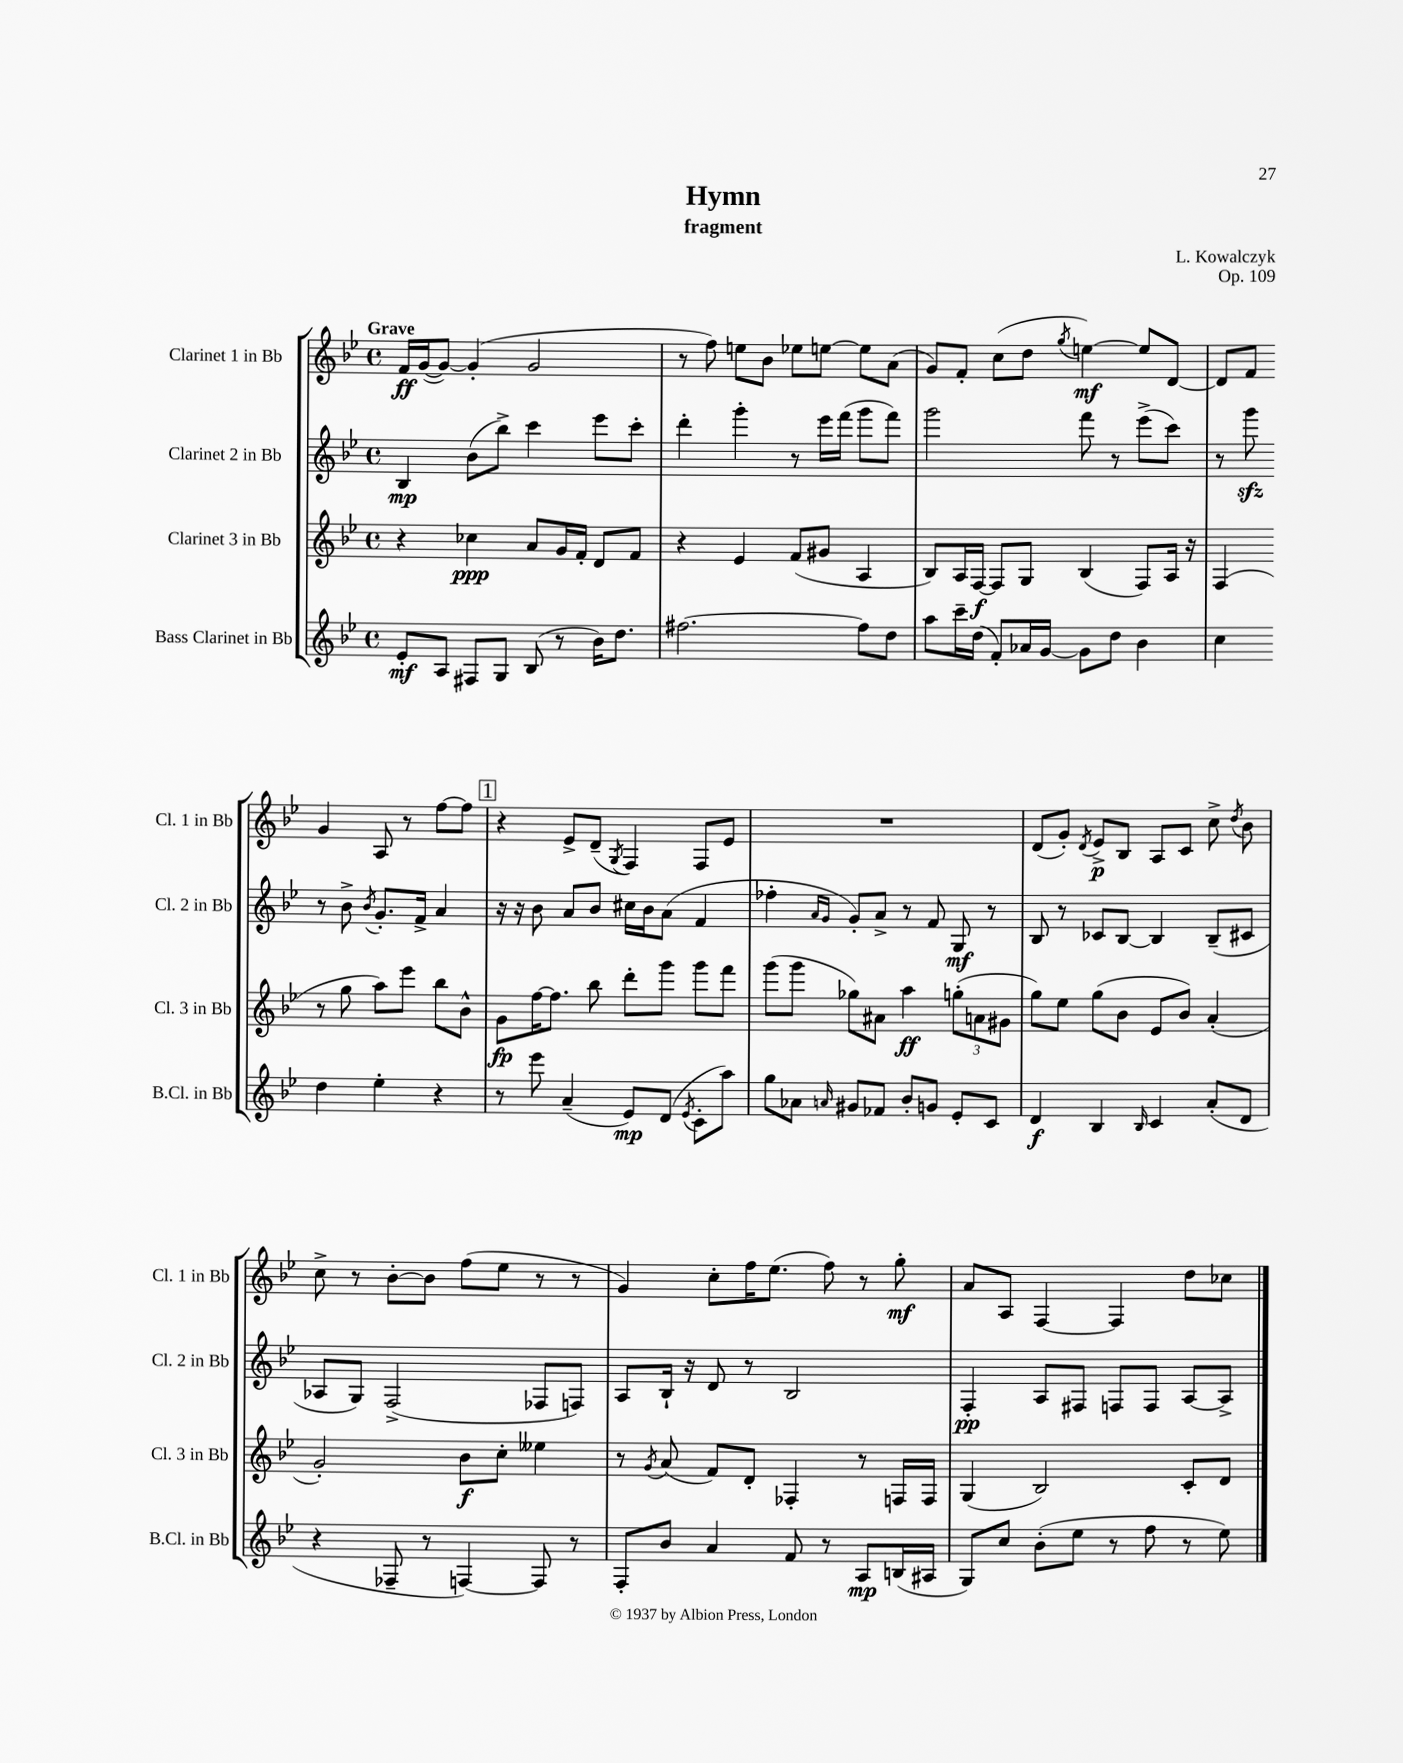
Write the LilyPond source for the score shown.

\header { title = "Hymn" composer = "L. Kowalczyk" subtitle = "fragment" opus = "Op. 109" }
<<
\new StaffGroup <<
\new Staff = "s0" \with { instrumentName = "Clarinet 1 in Bb" shortInstrumentName = "Cl. 1 in Bb" } {
    \clef treble \key bes \major \defaultTimeSignature \time 4/4 \tempo "Grave"
    \autoBeamOff f'16[\ff g'16~( g'8]~) g'4-.( g'2 |
    r8 f''8) e''8[ bes'8] ees''8[ e''8]~ e''8[ a'8]( |
    g'8[) f'8]-. c''8[( d''8] \acciaccatura { g''8 } e''4~\mf) e''8[ d'8]~ |
    d'8[ f'8] g'4 a8 r8 f''8[~ f''8] |
    \mark \markup { \box "1" } r4 ees'8[-> d'8]--( \acciaccatura { g8 } f4) f8[ ees'8] |
    R1 |
    d'8[( g'8]-.) \acciaccatura { d'8 } ees'8[->\p bes8] a8[ c'8] c''8-> \acciaccatura { d''8 } bes'8 |
    c''8-> r8 bes'8[~-. bes'8] f''8[( ees''8] r8 r8 |
    g'4) c''8[-. f''16 ees''8.]( f''8) r8 g''8-.\mf |
    a'8[ a8] f4~ f4 d''8[ ces''8] \bar "|." |
}
\new Staff = "s1" \with { instrumentName = "Clarinet 2 in Bb" shortInstrumentName = "Cl. 2 in Bb" } {
    \clef treble \key bes \major \defaultTimeSignature \time 4/4
    \autoBeamOff bes4\mp bes'8[( bes''8]->) c'''4 ees'''8[ c'''8]-. |
    d'''4-. g'''4-. r8 ees'''16[ f'''16]( g'''8[ f'''8]) |
    g'''2 f'''8 r8 ees'''8[->( c'''8]) |
    r8 g'''8\sfz r8 bes'8-> \acciaccatura { bes'8 } g'8.[-. f'16]-> a'4 |
    \mark \markup { \box "1" } r16 r16 bes'8 a'8[ bes'8] cis''16[ bes'16 a'8]( f'4 |
    fes''4-. \grace { a'16[ g'16] } g'8[-.) a'8]-> r8 f'8 g8\mf r8 |
    bes8 r8 ces'8[ bes8]~ bes4 bes8[--( cis'8] |
    aes8[ g8]) f2->( fes8[ f8]) |
    a8[ bes16]-! r16 d'8 r8 bes2 |
    f4-.\pp a8[ fis8] f8[ f8] a8[~ a8]-> \bar "|." |
}
\new Staff = "s2" \with { instrumentName = "Clarinet 3 in Bb" shortInstrumentName = "Cl. 3 in Bb" } {
    \clef treble \key bes \major \defaultTimeSignature \time 4/4
    \autoBeamOff r4 ces''4\ppp a'8[ g'16 f'16]-. d'8[ f'8] |
    r4 ees'4 f'8[( gis'8] a4 |
    bes8[) a16 f16]~\f f8[ g8] bes4( f8[) a16] r16 |
    f4( r8 g''8 a''8[) ees'''8] bes''8[ bes'8]-^ |
    \mark \markup { \box "1" } g'8[\fp f''16~ f''8.] bes''8 d'''8[-. g'''8] g'''8[ f'''8] |
    g'''8[( g'''8] ges''8[) ais'8] a''4\ff \tuplet 3/2 { g''8[-.( a'8 gis'8] } |
    g''8[) ees''8] g''8[( bes'8] ees'8[ bes'8]) a'4-.( |
    g'2-.) bes'8[\f c''8]-. eeses''4 |
    r8 \acciaccatura { g'8 } a'8( f'8[) d'8]-. fes4-. r8 f16[ f16] |
    g4( bes2) c'8[-. d'8] \bar "|." |
}
\new Staff = "s3" \with { instrumentName = "Bass Clarinet in Bb" shortInstrumentName = "B.Cl. in Bb" } {
    \clef treble \key bes \major \defaultTimeSignature \time 4/4
    \autoBeamOff ees'8[-.\mf a8] fis8[ g8] bes8( r8 bes'16[) d''8.] |
    fis''2.~ fis''8[ d''8] |
    a''8[ c'''16-- d''16]( f'8[-.) aes'16 g'16]~ g'8[ d''8] bes'4 |
    c''4 d''4 ees''4-. r4 |
    \mark \markup { \box "1" } r8 ees'''8 a'4--( ees'8[\mp) d'8]( \acciaccatura { ees'8 } c'8[-. a''8]) |
    g''8[ aes'8] \grace { a'16 } gis'8[ fes'8] bes'8[-. g'8] ees'8[-. c'8] |
    d'4\f bes4 \grace { bes16 } c'4 a'8[-.( d'8] |
    r4 fes8-- r8 f4~) f8 r8 |
    f8[-. bes'8] a'4 f'8 r8 a8[\mp b16( ais16] |
    g8[) c''8] bes'8[-.( ees''8] r8 f''8 r8 ees''8) \bar "|." |
}
>>
>>
\layout { \context { \Score \remove "Bar_number_engraver" } }
